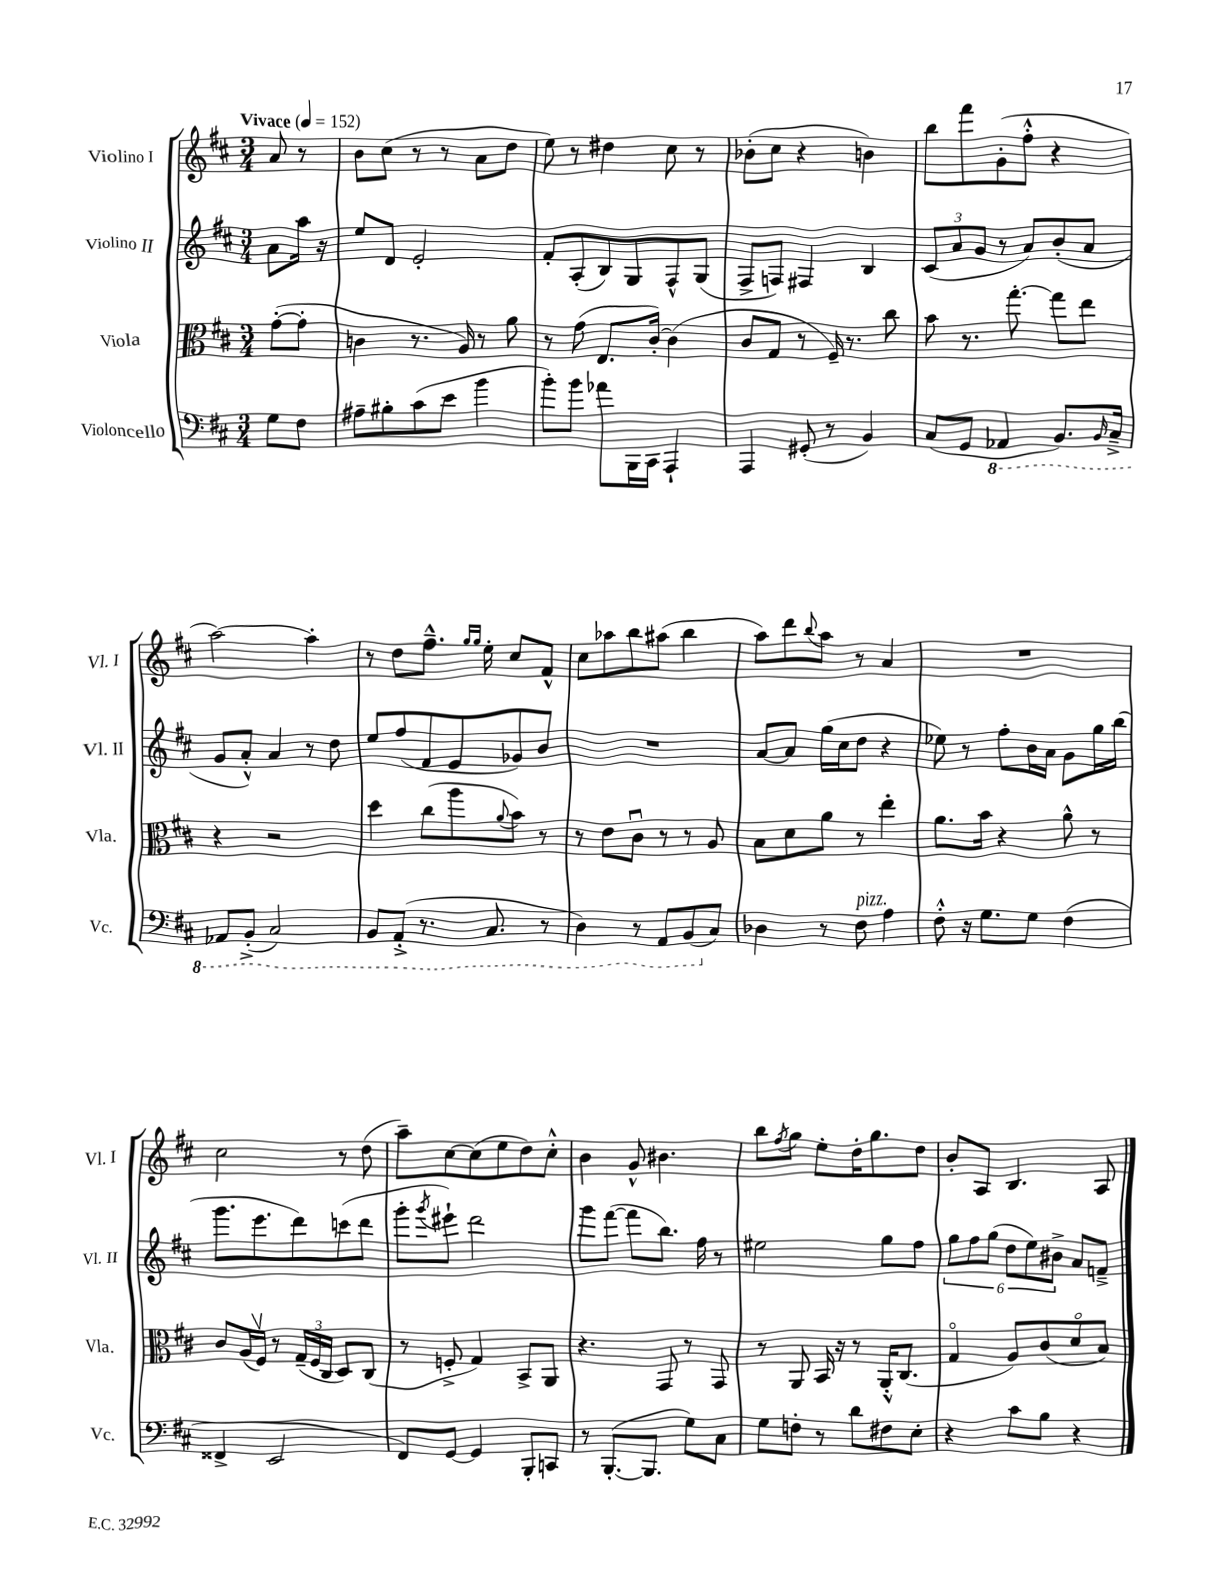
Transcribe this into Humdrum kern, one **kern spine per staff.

**kern	**kern	**kern	**kern
*staff4	*staff3	*staff2	*staff1
*clefF4	*clefC3	*clefG2	*clefG2
*k[f#c#]	*k[f#c#]	*k[f#c#]	*k[f#c#]
*M3/4	*M3/4	*M3/4	*M3/4
*MM152	*MM152	*MM152	*MM152
8G	([8g'	8a	8a
8F#	8g']	16aa	8r
.	.	16r	.
=	=	=	=
8A#~	4c	8ee	8b
8B#'	.	8d	(8cc#
(8c#	8.r	2e'	8r
8e	.	.	8r
.	16A)	.	.
4b	8r	.	8a
.	8a	.	8dd
=	=	=	=
8b')	8r	8f#'	8ee)
8b	(8g	(8A'	8r
8a-	8.E	8B)	4dd#
16BBB	.	8G	.
16CC#	[16c#')	.	.
4AAA`	(4c#]	8F#^^	8cc#
.	.	(8G	8r
=	=	=	=
4AAA	8c#	8F#^	(8b-'
.	8G	8F)	8cc#
(8GG#'	8r	4F#	4r
8r	16F#~)	.	.
.	8.r	.	.
4BB)	.	4B	4b)
.	8cc#	.	.
=	=	=	=
(8C#	8b	(12c#	8bb
.	.	12a	.
8GG	8.r	.	8fff#
.	.	12g	.
4AAA-	.	8r	(8g'
.	[8.gg'	.	.
.	.	8a)	8ff#'^^
8.BBB)	8gg]	(8b'	4r
.	8ee	8a	.
16qqBBB	.	.	.
16CC#~^	.	.	.
=	=	=	=
8AAA-	4r	8g	[2aa)
(8BBB'^	.	8a'^^)	.
2CC#)	2r	4a	.
.	.	8r	4aa']
.	.	8dd	.
=	=	=	=
8BBB	4dd	8ee	8r
(8AAA'^	.	(8ff#	8dd
8.r	(8cc#	8f#	8.ff#~^^
.	8aa	8e	.
.	.	.	16qqgg
.	.	.	16qqgg
8.CC#	.	.	16ee'
.	8qqa	.	.
.	8b)	8g-)	8cc#
8r	8r	8b	8f#^^
=	=	=	=
4DD)	8r	2.r	8cc#
.	8e	.	8aa-
8r	8c#u	.	8bb
8AAA	8r	.	(8aa#
(8BBB	8r	.	4bb
8C#)	8A	.	.
=	=	=	=
4D-	8B	[8a	8aa)
.	8d	8a]	8ddd
.	.	.	8qqbb
8r	8a	(16gg	8aa
.	.	16cc#	.
8F#	8r	8dd	8r
4A	4ee'	4r	4a
=	=	=	=
8F#'^^	8.a	8ee-)	2.r
16r	.	8r	.
8.G	16b	.	.
.	4r	8ff#'	.
8G	.	16b	.
.	.	16a	.
(4F#	8a^^	8g	.
.	8r	16gg	.
.	.	(16bb	.
=	=	=	=
4FF##^	8c#	8.ggg	2cc#
.	(16A	.	.
.	16F#v)	8.eee	.
2EE	8r	.	.
.	(24G~	8ddd)	.
.	24F#	.	.
.	24C#	.	.
.	8D)	(8ccc	8r
.	(8C#	8ddd	(8dd
=	=	=	=
8FF#)	8r	8ggg'	8aa~)
.	.	8qggg	.
[8GG	8F'^	8eee#`)	[8cc#
4GG]	4G)	2ddd	(8cc#]
.	.	.	8ee
8BBB'	8BB^	.	8dd)
8CC	8AA	.	8cc#'^^
=	=	=	=
8r	4.r	8ggg	4b
([8.BBB'	.	([8fff#	.
.	.	8fff#]	8g^^
8.BBB]	.	.	.
.	8GG	8.bb)	4.b#
8G)	8r	.	.
.	.	16ff#	.
8C#	8GG	8r	.
=	=	=	=
8G	8r	2ee#	8bb
.	.	.	8qff#
8F'	8AA	.	8gg
8r	16BB	.	8ee'
.	16r	.	.
8d	8r	.	16dd'
.	.	.	8.gg
8F#	16AA'^^	8gg	.
.	(8.C#	.	.
8E'	.	8ff#	8dd
=	=	=	=
4r	4Go	12gg	8b'
.	.	12ff#	.
.	.	.	8A
.	.	(12gg	.
8c#	8A)	12dd	4.B
.	.	12ee)	.
8B	(8c#	.	.
.	.	12b#^	.
4r	8do	8a	.
.	8B)	8f~^	8A
==	==	==	==
*-	*-	*-	*-
